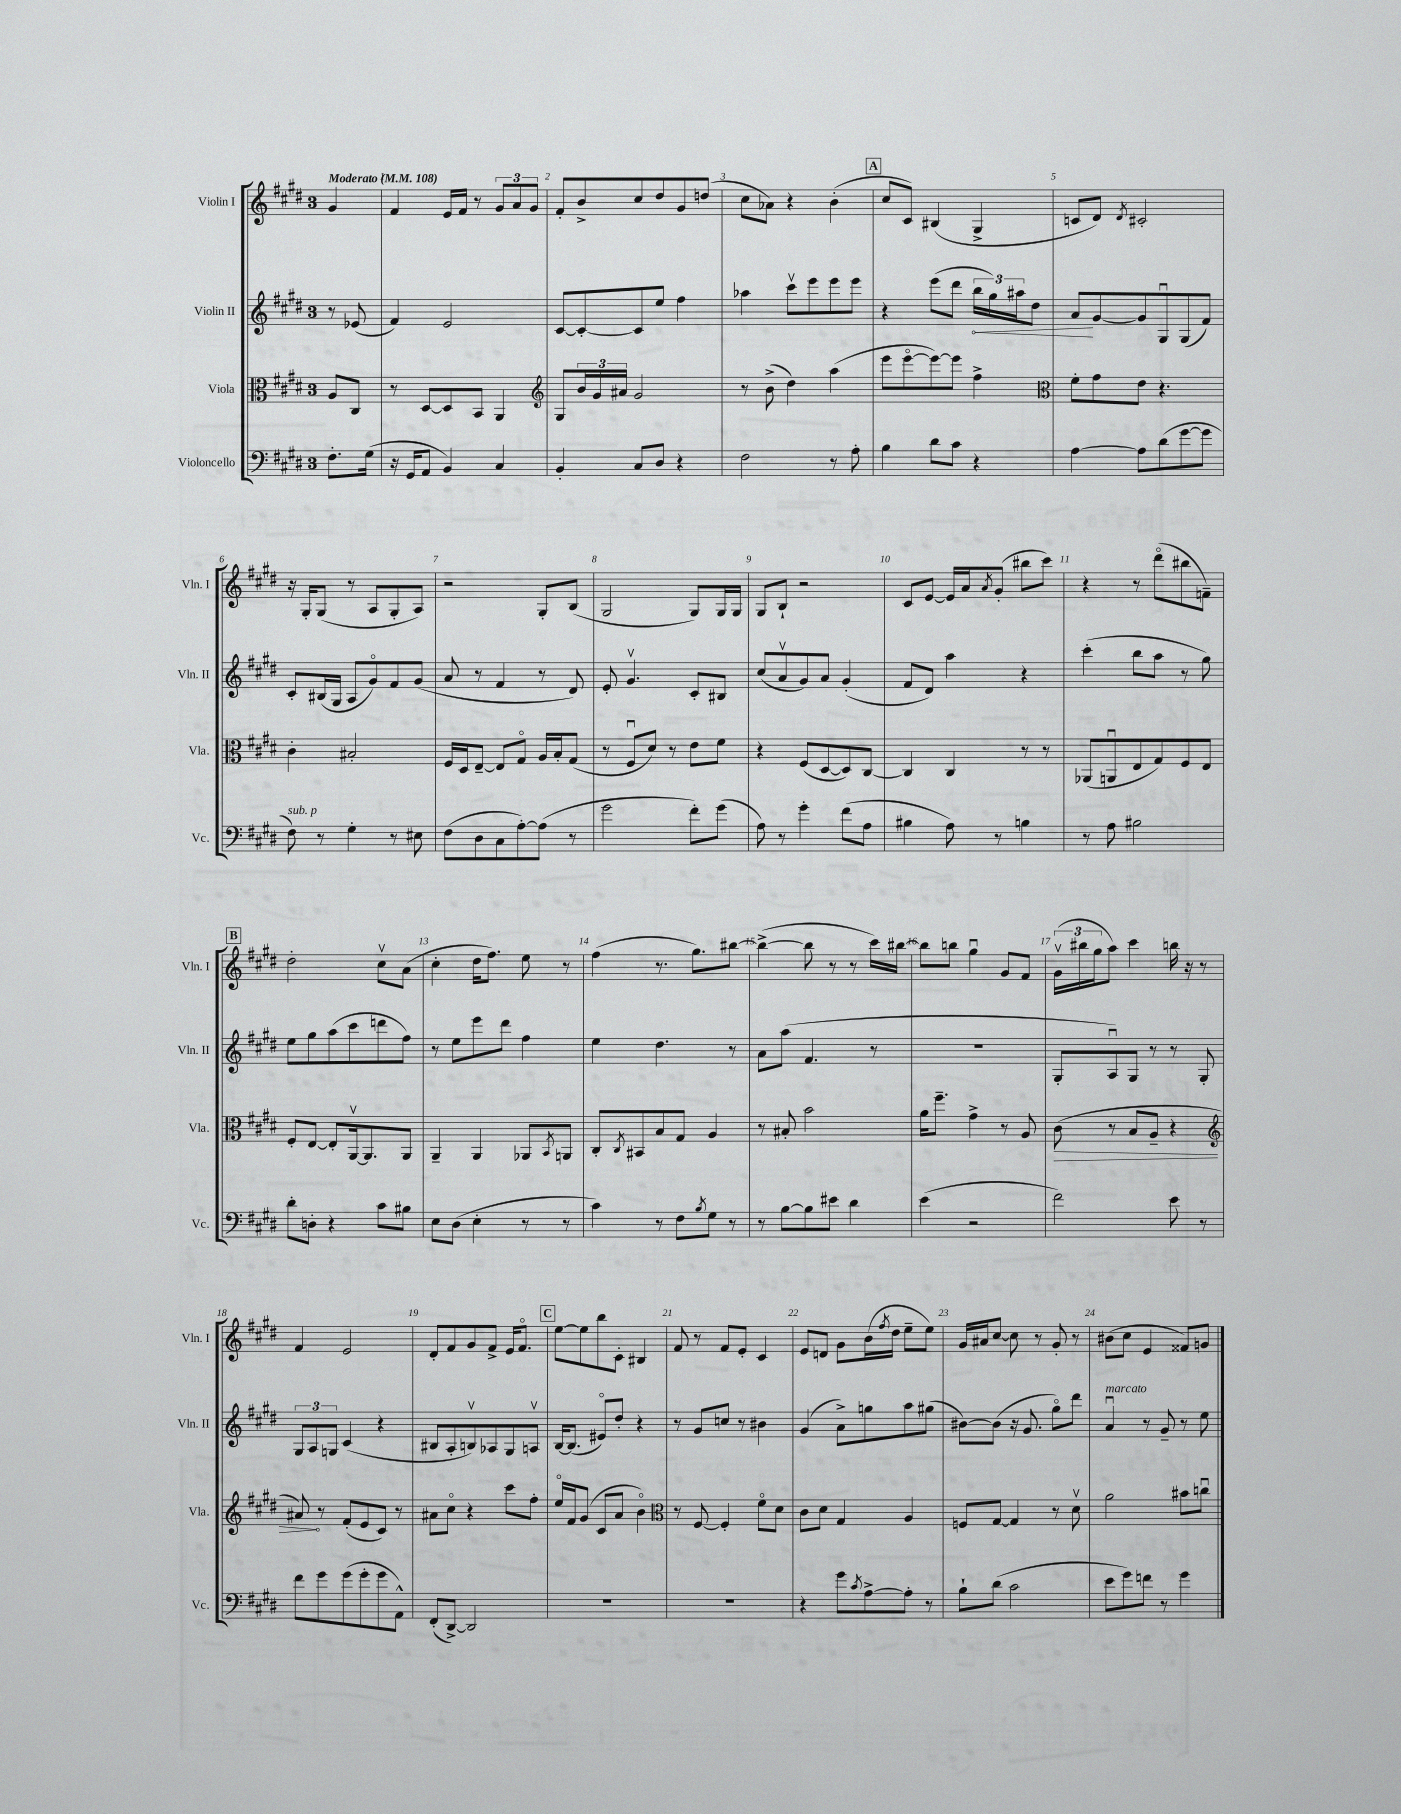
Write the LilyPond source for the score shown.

<<
\new StaffGroup <<
\new Staff = "s0" \with { instrumentName = "Violin I" shortInstrumentName = "Vln. I" } {
    \clef treble \key e \major \once \override Staff.TimeSignature.style = #'single-digit \time 3/4 \partial 4 \tempo "Moderato" 4 = 108
    gis'4 |
    fis'4 e'16 fis'16 r8 \tuplet 3/2 { gis'8 a'8 gis'8 } |
    fis'8-. b'8-> cis''8 dis''8 gis'8 d''8( |
    cis''8 aes'8) r4 b'4-.( |
    \mark \markup { \box "A" } cis''8 cis'8) bis4( gis4-> |
    c'8 dis'8) \acciaccatura { dis'8 } cis'2-. |
    r16 gis16-. gis8( r8 a8 gis8-. a8) |
    r2 gis8-. b8( |
    gis2 gis8) gis16 gis16 |
    gis8 b8-! r2 |
    cis'8 e'8~ e'16 a'16 \acciaccatura { a'8 } gis'8-.( bis''8 cis'''8) |
    r4 r8 dis'''8\flageolet( bis''8 f'8--) |
    \mark \markup { \box "B" } dis''2-. cis''8\upbow a'8( |
    cis''4-. dis''16 fis''8.) e''8 r8 |
    fis''4( r8. gis''8.) bis''8~ |
    bis''4~->( bis''8 r8 r8 cis'''16) bis''16~ |
    bis''8 b''8 gis''4\downbow gis'8 fis'8 |
    \tuplet 3/2 { gis'16\upbow( bis''16 gis''16 } a''8) cis'''4 b''16 r16 r8 |
    fis'4 e'2 |
    dis'8-. fis'8 gis'8 fis'8-> e'16 fis'8.\flageolet |
    \mark \markup { \box "C" } e''8~ e''8 b''8 cis'8-. bis4 |
    fis'8 r8 fis'8 e'8-. cis'4 |
    e'8 d'8 gis'8 b'16( \acciaccatura { fis''8 } dis''16 e''8-- e''8) |
    gis'16 ais'16 cis''8~ cis''8 r8 gis'8-. r8 |
    bis'8( cis''8 e'4 fisis'8) g'8 \bar "|." |
}
\new Staff = "s1" \with { instrumentName = "Violin II" shortInstrumentName = "Vln. II" } {
    \clef treble \key e \major \once \override Staff.TimeSignature.style = #'single-digit \time 3/4 \partial 4
    r8 ees'8( |
    fis'4) e'2 |
    cis'8~ cis'8~-. cis'8 e''8 fis''4 |
    aes''4 cis'''8\upbow e'''8 e'''8 e'''8 |
    \mark \markup { \box "A" } r4 e'''8( dis'''8 \tuplet 3/2 { \once \override Hairpin.circled-tip = ##t b''16\< gis''16) ais''16 } dis''8 |
    a'8\! gis'8~ gis'8 gis8\downbow gis8( fis'8) |
    cis'8-. bis16( gis16 a8 gis'8\flageolet) fis'8 gis'8( |
    a'8 r8 fis'4 r8 dis'8) |
    e'8-. gis'4.\upbow cis'8-. bis8 |
    cis''8( a'8\upbow gis'8) a'8 gis'4-.( |
    fis'8 dis'8) a''4 r4 |
    cis'''4-.( b''8 a''8 r8 gis''8) |
    \mark \markup { \box "B" } e''8 gis''8 a''8( cis'''8 d'''8 fis''8) |
    r8 e''8 e'''8 dis'''8 fis''4 |
    e''4 dis''4. r8 |
    a'8 a''8( fis'4. r8 |
    R2. |
    gis8-. a8\downbow) gis8 r8 r8 gis8-. |
    \tuplet 3/2 { gis8 a8 g8 } cis'4( r4 |
    bis8 a8-. b8\upbow) aes8 gis8 a8\upbow |
    \mark \markup { \box "C" } b16~ b8.( eis'8\flageolet) dis''8-. r4 |
    r8 gis'8 c''8 r8 bis'4 |
    gis'4( a'8->) g''8 a''8 gis''8( |
    bis'8~) bis'8( r16 gis'8. gis''8\flageolet) dis'''8 |
    a'4\downbow^\markup { \italic "marcato" } r8 gis'8-- r8 e''8 \bar "|." |
}
\new Staff = "s2" \with { instrumentName = "Viola" shortInstrumentName = "Vla." } {
    \clef alto \key e \major \once \override Staff.TimeSignature.style = #'single-digit \time 3/4 \partial 4
    a8 cis8 |
    r8 dis8~ dis8 b,8 a,4 |
    \clef treble gis8 \tuplet 3/2 { b'16 gis'16 ais'16 } gis'2 |
    r8 b'8->( dis''4) a''4( |
    \mark \markup { \box "A" } e'''8 e'''8~\flageolet e'''8~) e'''8 fis''4-> |
    \clef alto fis'8-. gis'8 e'8 r4. |
    cis'4-. bis2-. |
    fis16 dis16 e8~-- e8 gis8\flageolet a16 b16-. gis8( |
    r8 fis8\downbow dis'8) r8 e'8 fis'8 |
    r4 fis8( dis8~ dis8) cis8~ |
    cis4 cis4 r8 r8 |
    aes,8( a,8\downbow e8 gis8) fis8 e8 |
    \mark \markup { \box "B" } fis8-. e8~ e8-. a,16~\upbow a,8. a,8 |
    a,4-- a,4 aes,8 \acciaccatura { b,8 } a,8 |
    cis8-. \acciaccatura { cis8 } bis,8 b8 gis8 a4 |
    r8 bis8-. b'2 |
    a'16 fis''8.-- gis'4-> r8 a8 |
    \once \override Hairpin.circled-tip = ##t cis'8\>( r8 b8 a8-- r4 |
    \clef treble ais'8\!) r8 fis'8-.( e'8 cis'8) r8 |
    ais'8 cis''8\flageolet r4 cis'''8 fis''8-. |
    \mark \markup { \box "C" } e''16\flageolet fis'16 gis'8( cis'8 a'8 b'4\flageolet) |
    \clef alto r8 fis8~ fis4-. fis'8\flageolet dis'8 |
    cis'8 dis'8 gis4 a4 |
    f8 gis8~ gis4 r8 dis'8\upbow |
    a'2 bis'8 c''8\downbow \bar "|." |
}
\new Staff = "s3" \with { instrumentName = "Violoncello" shortInstrumentName = "Vc." } {
    \clef bass \key e \major \once \override Staff.TimeSignature.style = #'single-digit \time 3/4 \partial 4
    fis8.-. gis16( |
    r16 gis,16 a,8 b,4) cis4 |
    b,4-. cis8 dis8 r4 |
    fis2 r8 a8-. |
    \mark \markup { \box "A" } b4 dis'8 cis'8 r4 |
    a4~ a8 dis'8( gis'8~ gis'8 |
    fis8^\markup { \italic "sub. p" }) r8 gis4-. r8 eis8 |
    fis8( dis8 cis8 a8~-.) a8( r8 |
    gis'2 fis'8-.) gis'8( |
    a8) r8 gis'4-. fis'8( a8 |
    bis4 a8) r8 b4 |
    r8 a8 bis2 |
    \mark \markup { \box "B" } dis'8-. d8-. r4 cis'8 bis8 |
    e8 dis8( e4-. r8 r8 |
    cis'4) r8 fis8 \acciaccatura { b8 } gis8 r8 |
    r8 b8~ b8 eis'8 dis'4 |
    e'4( r2 |
    fis'2) e'8 r8 |
    fis'8 gis'8 gis'8( gis'8-. gis'8 a,8-^) |
    fis,8-.( dis,8~->) dis,2 |
    \mark \markup { \box "C" } R2. |
    R2. |
    r4 gis'8 \acciaccatura { cis'8 } a8~-> a8-. r8 |
    b8-! dis'8( cis'2 |
    e'8 gis'8) f'8 r8 gis'4 \bar "|." |
}
>>
>>
\layout { \context { \Score \override BarNumber.break-visibility = ##(#f #t #t) barNumberVisibility = #all-bar-numbers-visible } }
